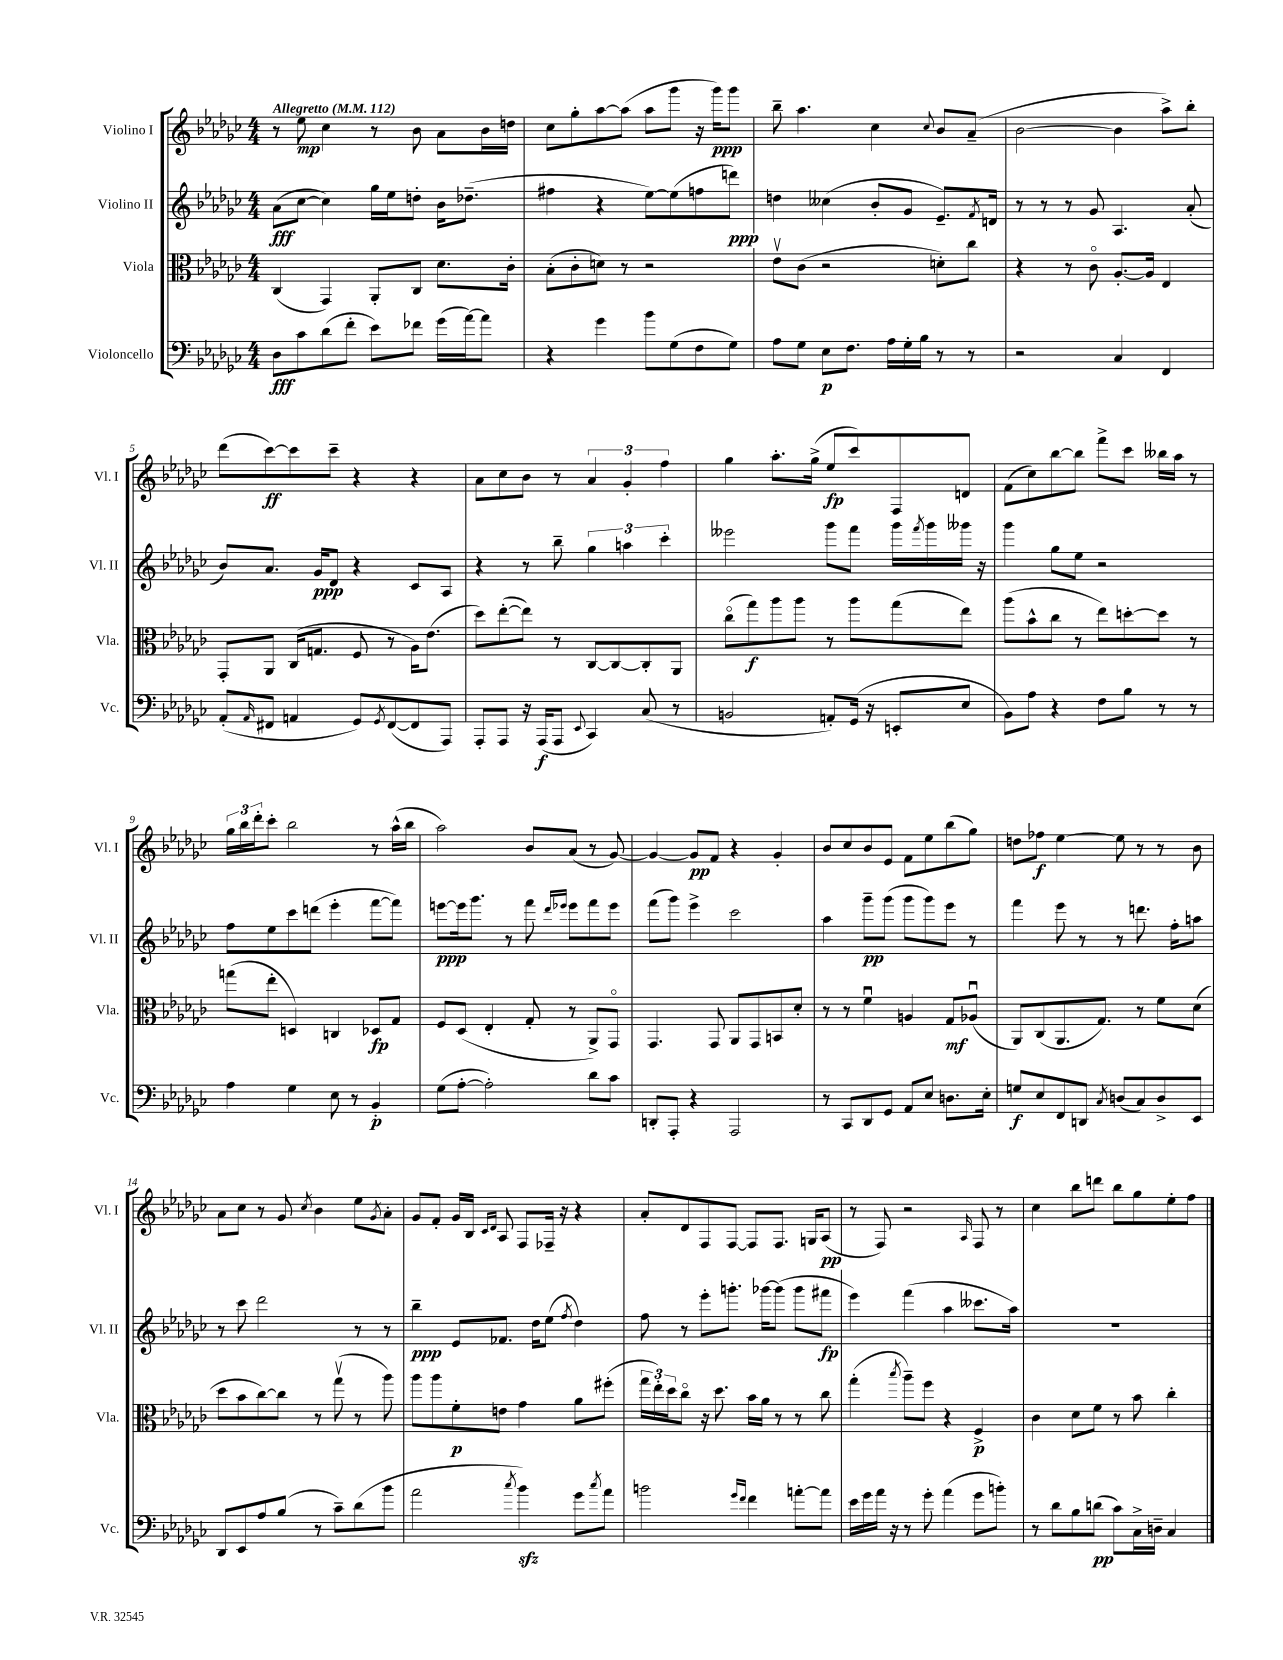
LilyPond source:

<<
\new StaffGroup <<
\new Staff = "s0" \with { instrumentName = "Violino I" shortInstrumentName = "Vl. I" } {
    \clef treble \key ges \major \numericTimeSignature \time 4/4 \tempo "Allegretto" 4 = 112
    r8 ees''8\mp ces''4 r8 bes'8 aes'8 bes'16 d''16 |
    ces''8 ges''8-. aes''8~ aes''8( aes''8 ges'''8 r16 ges'''16\ppp) ges'''8 |
    bes''8-- aes''4. ces''4 \appoggiatura { ces''8 } bes'8 aes'8--( |
    bes'2~ bes'4 aes''8->) bes''8-. |
    des'''8( ces'''8~\ff) ces'''8 ces'''8-- r4 r4 |
    aes'8 ces''8 bes'8 r8 \tuplet 3/2 { aes'4 ges'4-. f''4 } |
    ges''4 aes''8.-. ges''16->( ees''8\fp ces'''8) f8 d'8 |
    f'8( ces''8) bes''8~ bes''8 f'''8-> ces'''8 beses''16 aes''16 r8 |
    \tuplet 3/2 { ges''16 bes''16 des'''16-. } ces'''8-. bes''2 r8 aes''16-^( bes''16 |
    aes''2) bes'8 aes'8( r8 ges'8~) |
    ges'4~ ges'8\pp f'8 r4 ges'4-. |
    bes'8 ces''8 bes'8 ees'8 f'8 ees''8 bes''8( ges''8) |
    d''8 fes''8\f ees''4~ ees''8 r8 r8 bes'8 |
    aes'8 ces''8 r8 ges'8 \acciaccatura { ces''8 } bes'4 ees''8 \acciaccatura { ges'8 } aes'8-. |
    ges'8 f'8-. ges'16 bes16 \grace { ces'16 des'16 } aes8 f8 fes16-- r16 r4 |
    aes'8-. des'8 f8 f8~ f8 f8. g16 aes8\pp( |
    r8 f8) r2 \grace { aes16 } f8 r8 |
    ces''4 bes''8 d'''8 bes''8 ges''8 ees''8-. f''8 \bar "|." |
}
\new Staff = "s1" \with { instrumentName = "Violino II" shortInstrumentName = "Vl. II" } {
    \clef treble \key ges \major \numericTimeSignature \time 4/4
    aes'8\fff( ces''8~ ces''4) ges''16 ees''16 d''8-. bes'16 des''8.--( |
    fis''4 r4 ees''8~) ees''8( f''8 d'''8\ppp) |
    d''4 ceses''4( bes'8-. ges'8 ees'8.--) \acciaccatura { f'8 } d'16 |
    r8 r8 r8 ges'8 aes4. aes'8-.( |
    bes'8) aes'8. ges'16\ppp des'8 r4 ces'8 aes8 |
    r4 r8 bes''8-- \tuplet 3/2 { ges''4 a''4 ces'''4-. } |
    eeses'''2 ges'''8 f'''8 ges'''16 \acciaccatura { f'''8 } ges'''16 geses'''16 r16 |
    ges'''4 ges''8 ees''8 r2 |
    f''8 ees''8 ces'''8 d'''8( ees'''4-. f'''8~ f'''8) |
    e'''8~\ppp e'''16 ges'''8. r8 f'''8 \grace { des'''16 ees'''16 } ees'''8 f'''8 ees'''8 |
    f'''8( ges'''8) ees'''4-> ces'''2 |
    aes''4 ges'''8--\pp ges'''8( ges'''8 ges'''8) ees'''8 r8 |
    f'''4 ees'''8 r8 r8 d'''8. f''16-. a''8 |
    r8 ces'''8 des'''2 r8 r8 |
    bes''4--\ppp ees'8 fes'8. des''16 ees''8( \acciaccatura { f''8 } des''4) |
    f''8 r8 ees'''8-. g'''8.-. ges'''16~ ges'''8( ges'''8 fis'''8\fp |
    ees'''4) f'''4( aes''4 ceses'''8. aes''16) |
    R1 \bar "|." |
}
\new Staff = "s2" \with { instrumentName = "Viola" shortInstrumentName = "Vla." } {
    \clef alto \key ges \major \numericTimeSignature \time 4/4
    ces4( ges,4) aes,8-. ces8 des'8. ces'16-. |
    bes8-.( ces'8-. d'8) r8 r2 |
    ees'8\upbow ces'8( r2 d'8-.) ces''8 |
    r4 r8 ces'8\flageolet aes8.~-. aes16 ees4 |
    ges,8-. aes,8 ces16( g8. f8 r8 aes16) ees'8.( |
    des''8) ees''8~-.( ees''8) r8 ces8~ ces8~ ces8-. aes,8 |
    ces''8\flageolet( ges''8\f) aes''8 aes''8 r8 aes''8 ges''8( ees''8) |
    aes''8( bes'8-^ ces''8 r8 ees''8) d''8~-. d''8 r8 |
    g''8( ees''8-. d4) c4 des8\fp ges8 |
    f8 des8( ees4-. ges8-. r8 aes,8->) ges,8\flageolet |
    ges,4. ges,8 aes,8 ges,8 b,8 des'8-. |
    r8 r8 f'4\downbow a4 ges8\mf aes8\downbow( |
    aes,8) ces8( aes,8. ges8.) r8 f'8 des'8( |
    des''8 bes'8 ces''8~) ces''8 r8 ges''8\upbow( r8 aes''8) |
    aes''8 aes''8 f'8-.\p e'8 ges'4 aes'8 fis''8-.( |
    \tuplet 3/2 { ges''16 ees''16-.) des''16 } ces''8\flageolet r16 des''8. bes'16 aes'16 r8 r8 ces''8 |
    ges''4-.( \acciaccatura { bes''8 } aes''8--) f''8 r4 f4->\p |
    ces'4 des'8 f'8 r8 bes'8 ces''4-. \bar "|." |
}
\new Staff = "s3" \with { instrumentName = "Violoncello" shortInstrumentName = "Vc." } {
    \clef bass \key ges \major \numericTimeSignature \time 4/4
    des8\fff ces'8 des'8( f'8-. ees'8) fes'8 ges'16( aes'16~) aes'8 |
    r4 ges'4 bes'8 ges8( f8 ges8) |
    aes8 ges8 ees8\p f8. aes16 ges16-. bes16 r8 r8 |
    r2 ces4 f,4 |
    aes,8-.( \grace { aes,16 } fis,8 a,4 ges,8) \acciaccatura { ges,8 } fis,8~( fis,8 aes,,8) |
    aes,,8-. aes,,8 r16 aes,,16\f( aes,,8 \appoggiatura { ees,8 } ces,4) ces8( r8 |
    b,2 a,8-.) ges,16( r16 e,8-. ees8 |
    bes,8) aes8 r4 f8 bes8 r8 r8 |
    aes4 ges4 ees8 r8 bes,4-.\p |
    ges8( aes8~-. aes2-.) des'8 ces'8 |
    d,8-. aes,,8-. r4 aes,,2 |
    r8 ces,8 des,8 ges,8 aes,8 ees8 d8. ees16-. |
    g8\f ees8 f,8 d,8 \acciaccatura { ces8 } d8( ces8) d8-> ees,8 |
    des,8 ees,8 aes8 bes8( r8 ces'8--) des'8( bes'8 |
    aes'2 \acciaccatura { ces''8 } bes'4\sfz) ges'8 \acciaccatura { ces''8 } aes'8 |
    b'2 \grace { ges'16 f'16 } f'4 a'8~-. a'8 |
    ees'16 ges'16 aes'16 r16 r8 ges'8-. aes'4( ges'8 b'8-.) |
    r8 des'8 bes8 d'8\pp( ces'8) ces16-> d16-- ces4 \bar "|." |
}
>>
>>
